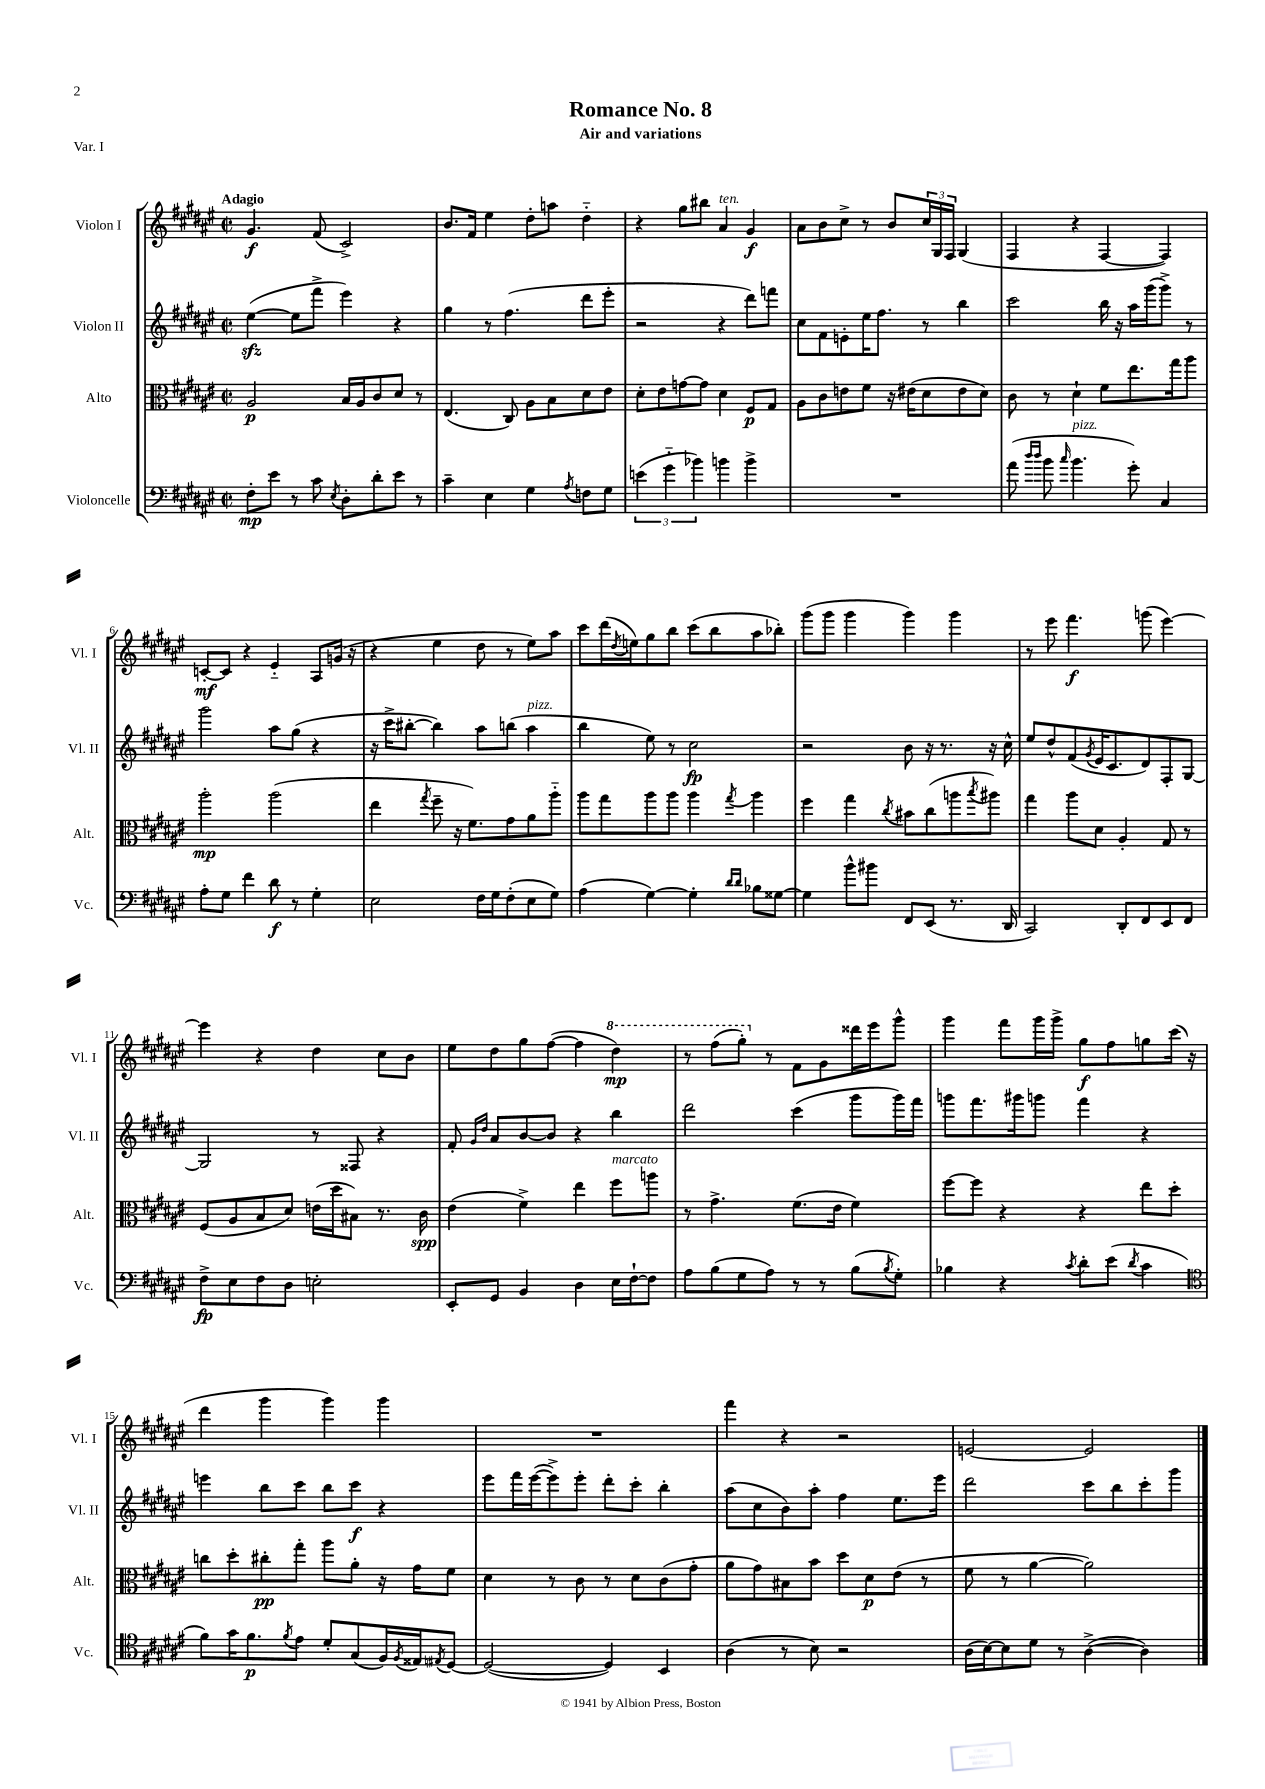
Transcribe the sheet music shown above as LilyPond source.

\header { title = "Romance No. 8" subtitle = "Air and variations" piece = "Var. I" }
<<
\new StaffGroup <<
\new Staff = "s0" \with { instrumentName = "Violon I" shortInstrumentName = "Vl. I" } {
    \clef treble \key fis \major \defaultTimeSignature \time 2/2 \tempo "Adagio"
    gis'4.\f fis'8( cis'2->) |
    b'8. fis'16 eis''4 dis''8-. a''8 dis''4-_ |
    r4 gis''8 bis''8 ais'4^\markup { \italic "ten." } gis'4\f |
    ais'8 b'8 cis''8-> r8 b'8 \tuplet 3/2 { cis''16 gis16 fis16 } gis4( |
    fis4 r4 fis4~ fis4) |
    c'8~-.\mf c'8 r4 eis'4-_ ais8 g'16( r16 |
    r4 eis''4 dis''8 r8 eis''8) ais''8 |
    cis'''8 dis'''16( \acciaccatura { dis''8 } e''16) gis''8 b''8 cis'''8( b''8 ais''8 bes''8-.) |
    gis'''8( gis'''8 gis'''4 gis'''4) gis'''4 |
    r8 eis'''8 fis'''4.\f g'''8( eis'''4~) |
    eis'''4 r4 dis''4 cis''8 b'8 |
    eis''8 dis''8 gis''8 fis''8~( fis''4 \ottava #1 dis'''4\mp) |
    r8 fis'''8( gis'''8-.) \ottava #0 r8 fis'8 gis'8 disis'''16 eis'''16 gis'''8-^ |
    gis'''4 fis'''8 gis'''16 gis'''16-> gis''8\f fis''8 g''8 cis'''16( r16 |
    dis'''4 gis'''4 gis'''4) gis'''4 |
    R1 |
    fis'''4 r4 r2 |
    e'2~ e'2 \bar "|." |
}
\new Staff = "s1" \with { instrumentName = "Violon II" shortInstrumentName = "Vl. II" } {
    \clef treble \key fis \major \defaultTimeSignature \time 2/2
    eis''4~\sfz( eis''8 fis'''8-> eis'''4) r4 |
    gis''4 r8 fis''4.( dis'''8 eis'''8-. |
    r2 r4 dis'''8) f'''8 |
    cis''8 fis'8 e'8-. eis''16 fis''8. r8 b''4 |
    cis'''2 b''16 r16 ais''16 gis'''16( gis'''8->) r8 |
    gis'''2 ais''8 gis''8( r4 |
    r16 cis'''16-> bis''8~-. bis''4) ais''8 b''8( ais''4^\markup { \italic "pizz." } |
    b''4 eis''8) r8 cis''2\fp |
    r2 b'8 r16 r8. r16 cis''16-^ |
    eis''8 dis''8-^ fis'8( \acciaccatura { gis'8 } eis'16 cis'8. dis'8) fis8-. gis8~ |
    gis2 r8 fisis8 r4 |
    fis'8-. \grace { gis'16 dis''16 } ais'8 b'8~ b'8 r4 b''4 |
    dis'''2 cis'''4( gis'''8 gis'''16) fis'''16 |
    g'''8 fis'''8. gis'''16 g'''8 fis'''4 r4 |
    e'''4 b''8 cis'''8 b''8 cis'''8\f r4 |
    eis'''8 fis'''16 eis'''16~( eis'''8->) eis'''8-. dis'''8-. cis'''8-. b''4-. |
    ais''8( cis''8 b'8) ais''8-. fis''4 eis''8. eis'''16 |
    dis'''2 cis'''8 b''8 cis'''8-. gis'''8 \bar "|." |
}
\new Staff = "s2" \with { instrumentName = "Alto" shortInstrumentName = "Alt." } {
    \clef alto \key fis \major \defaultTimeSignature \time 2/2
    ais2\p b16 ais16 cis'8 dis'8 r8 |
    eis4.( cis8) ais8 b8 dis'8 eis'8 |
    dis'8-. eis'8 g'8~ g'8 dis'4 fis8\p gis8 |
    ais8 cis'8 e'8 fis'8 r16 eis'16( dis'8 eis'8 dis'8) |
    cis'8 r8 dis'4-! fis'8 eis''8. gis''16 ais''8 |
    ais''2-.\mp ais''2( |
    eis''4 \acciaccatura { gis''8 } fis''8-- r16 fis'8.) gis'8 ais'8 ais''8-_ |
    ais''8 gis''8 ais''8 ais''8 ais''4 \acciaccatura { gis''8 } ais''4 |
    fis''4 gis''4 \acciaccatura { cis''8 } bis'8 cis''8( a''8 \acciaccatura { b''8 } ais''8) |
    gis''4 ais''8 dis'8 ais4-. gis8 r8 |
    fis8( ais8 b8 dis'8) e'16( dis''16 bis8) r8. cis'16\spp |
    eis'4( fis'4->) eis''4 fis''8^\markup { \italic "marcato" } a''8 |
    r8 gis'4.-> fis'8.( eis'16 fis'4) |
    fis''8~ fis''8 r4 r4 eis''8 dis''8-. |
    c''8 dis''8-. cis''8-.\pp gis''8-. ais''8 ais'8-. r16 gis'16 fis'8 |
    dis'4 r8 cis'8 r8 dis'8 cis'8( gis'8-. |
    ais'8 gis'8) bis8 b'8 dis''8 dis'8\p eis'8( r8 |
    fis'8 r8 ais'4~ ais'2) \bar "|." |
}
\new Staff = "s3" \with { instrumentName = "Violoncelle" shortInstrumentName = "Vc." } {
    \clef bass \key fis \major \defaultTimeSignature \time 2/2
    fis8-.\mp eis'8 r8 cis'8 \acciaccatura { eis8 } dis8-. dis'8-. eis'8 r8 |
    cis'4-- eis4 gis4 \acciaccatura { ais8 } f8 gis8 |
    \tuplet 3/2 { e'4( gis'4-_ bes'4) } b'4 b'4-> |
    R1 |
    ais'8( \grace { dis''16 dis''16 } b'8 \grace { cis''16 } b'4.^\markup { \italic "pizz." } gis'8-.) cis4 |
    ais8-. gis8 fis'4 dis'8\f r8 gis4-. |
    eis2 fis16 gis16 fis8-.( eis8 gis8) |
    ais4( gis4~) gis4-. \grace { dis'16 dis'16 } bes8 gisis8~ |
    gisis4 b'8-^ bis'8 fis,8 eis,8( r8. dis,16 |
    cis,2) dis,8-. fis,8 eis,8 fis,8 |
    fis8->\fp eis8 fis8 dis8 e2-. |
    eis,8-. gis,8 b,4 dis4 eis16 fis16~-! fis8 |
    ais8 b8( gis8 ais8) r8 r8 b8( \acciaccatura { b8 } gis8-.) |
    bes4 r4 \acciaccatura { cis'8 } dis'8-. eis'8( \acciaccatura { dis'8 } cis'4 |
    \clef tenor fis'8) gis'16 fis'8.\p \acciaccatura { fis'8 } eis'8 dis'8-. gis8( fis16) \acciaccatura { fis8 } eisis16 \acciaccatura { eis8 } dis8~ |
    dis2~( dis4) b,4 |
    ais4( r8 b8) r2 |
    ais16( b16~) b8 dis'8 r8 ais4~->( ais4) \bar "|." |
}
>>
>>
